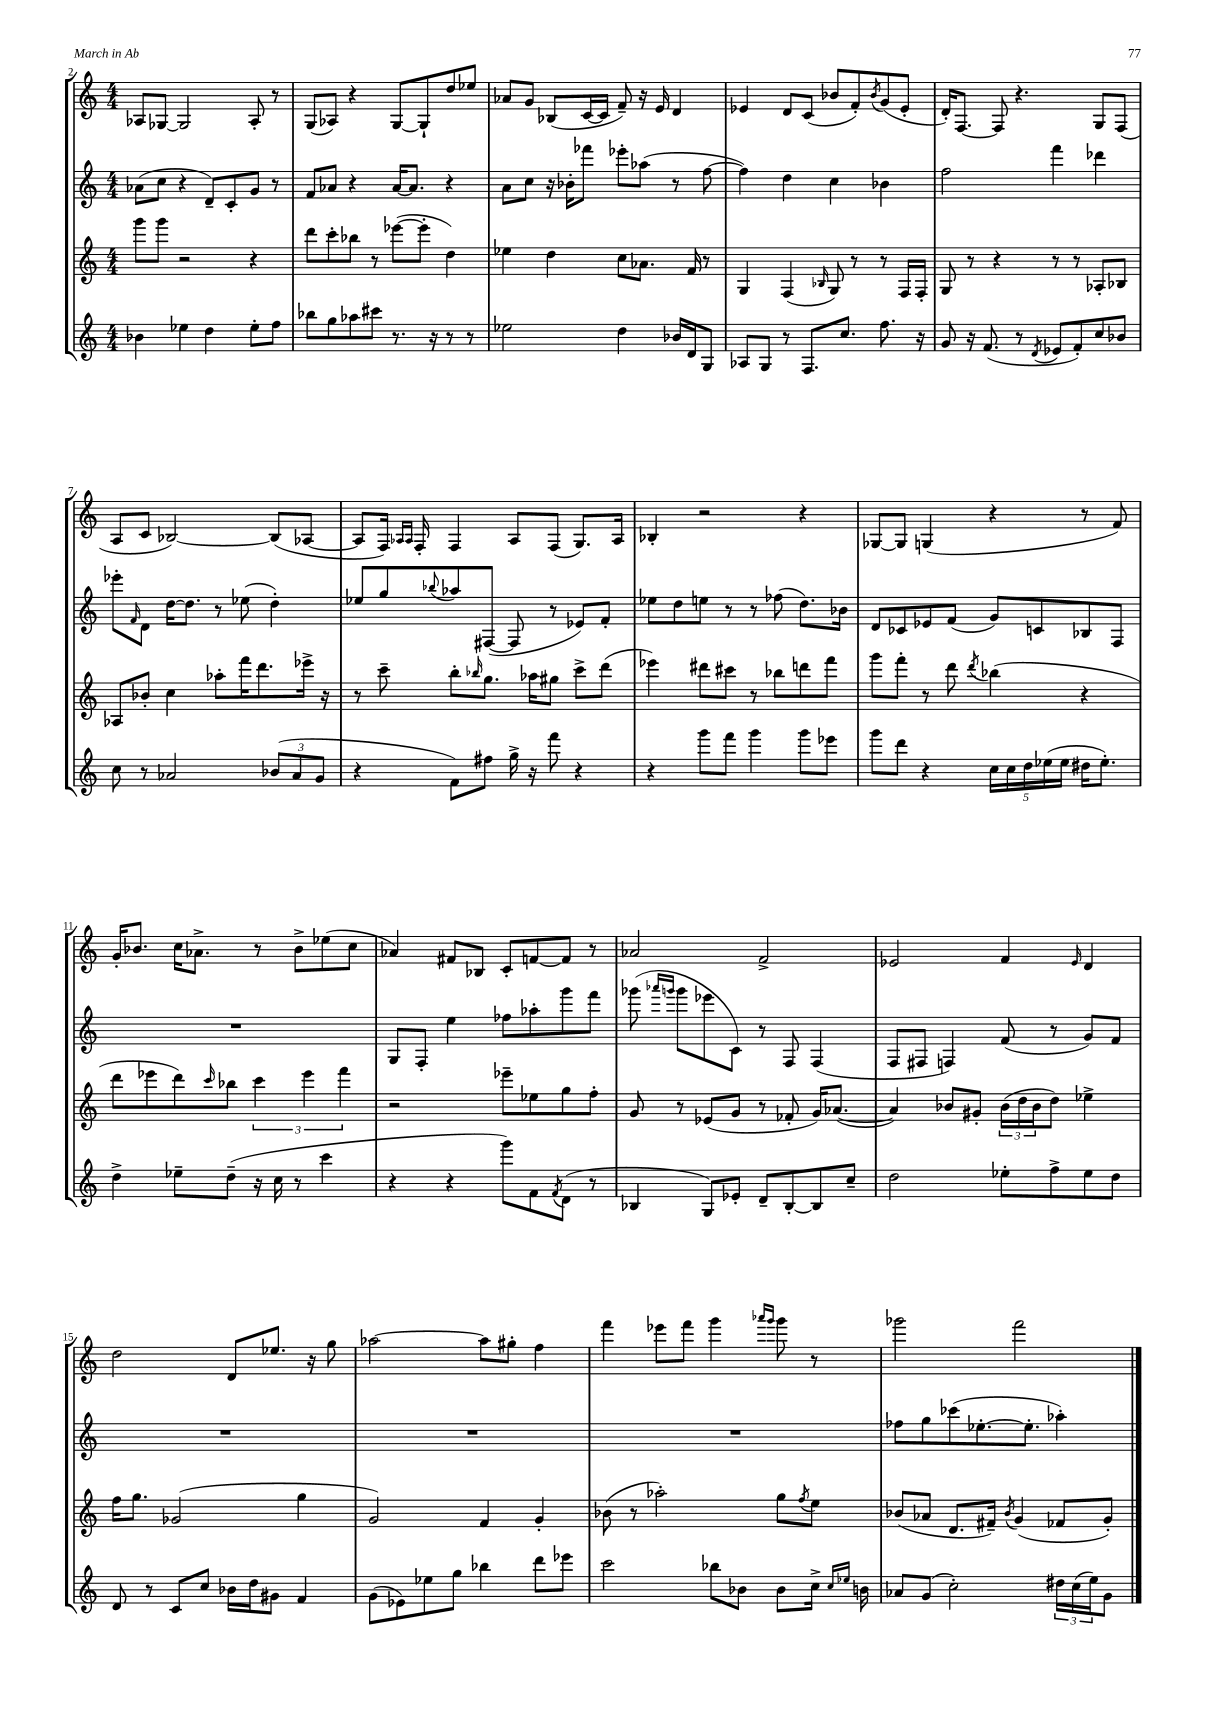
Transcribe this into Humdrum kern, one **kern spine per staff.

**kern	**kern	**kern	**kern
*part4	*part3	*part2	*part1
*staff4	*staff3	*staff2	*staff1
*clefG2	*clefG2	*clefG2	*clefG2
*k[]	*k[]	*k[]	*k[]
*M4/4	*M4/4	*M4/4	*M4/4
=2	=2	=2	=2
4b-X\	8ggg\L	(8a-X\L	8A-X/L
.	8ggg\J	8cc\J	[8G-X/J
4ee-X\	2r	4r	2G-/]
4dd\	.	8d~/L)	.
.	.	8c'/	.
8ee-'\L	4r	8g/J	8A-'/
8ff\J	.	8r	8r
=3	=3	=3	=3
8bb-X\L	8ddd\L	8f/L	(8G/L
8gg\	8ccc'\	8a-X/J	8A-X/J)
8aa-X\	8bb-X\J	4r	4r
8ccc#X\J	8r	.	.
8.r	([8eee-X\L	[16a-/KL	[8G/L
.	.	8.a-/J]	.
.	8eee-'\J]	.	8G`/]
16r	.	.	.
8r	4dd\)	4r	8dd/
8r	.	.	8ee-X/J
=4	=4	=4	=4
2ee-X\	4ee-X\	8a\L	8a-X/L
.	.	8cc\J	8g/J
.	4dd\	16r	(8B-X/L
.	.	16b-X'\KL	.
.	.	8fff-X\J	[16c/L
.	.	.	16c/JJ]
4dd\	8cc\L	8eee-X'\L	8f~/)
.	8.a-X\J	(8aa-X\J	16r
.	.	.	16e/
16b-X/LL	.	8r	4d/
16d/J	16f/	.	.
8G/J	8r	[8ff\	.
=5	=5	=5	=5
8A-X/L	4G/	4ff\])	4e-X/
8G/J	.	.	.
8r	(4F/	4dd\	8d/L
8.F/L	.	.	(8c/J
.	16qqB-X/	.	.
.	8G/)	4cc\	8b-X/L
8.cc/J	.	.	.
.	8r	.	8f'/)
.	.	.	8qb-/
8.ff\	8r	4b-X\	(8g/
.	16F/LL	.	8e-'/J
16r	16F'/JJ	.	.
=6	=6	=6	=6
8g/	8G/	2ff\	16d'/KL)
.	.	.	[8.F/J
16r	8r	.	.
(8.f/	.	.	.
.	4r	.	8F/]
8r	.	.	4.r
8qd/	.	.	.
8e-X/L	8r	4fff\	.
8f'/)	8r	.	.
8cc/	8A-X'/L	4ddd-X\	8G/L
8b-X/J	8B-X/J	.	(8F/J
!!LO:LB:g=z
=7	=7	=7	=7
8cc\	8A-X/L	8eee-X'\L	8A/L
.	.	16qqf/	.
8r	8b-X'/J	8d\J	8c/J
2a-X/	4cc\	[16dd\KL	[2B-X/)
.	.	8.dd\J]	.
.	8aa-X'\L	8r	.
.	16fff\K	(8ee-X\	.
.	8.ddd\	.	.
(12b-X/L	.	4dd'\)	(8B-/L]
12a-/	.	.	.
.	16eee-X^\Jk	.	[8A-X/J
12g/J	.	.	.
.	16r	.	.
=8	=8	=8	=8
4r	8r	8ee-X/L	8A-/L]
.	8ccc~\	8gg/	16F/Jk)
.	.	.	16qqA-X/LL
.	.	.	16qqA-/JJ
.	.	.	16F'/
.	.	8qqbb-X/	.
8f\L)	8bb'\L	8aa-X/	4F/
.	16qqbb-X/	.	.
8ff#X\J	8.gg\J	([8F#X/J	.
16gg^\	.	8F#/]	8A-/L
16r	16aa-X\KL	.	.
8fff\	8gg#X\J	8r	(8F/J
4r	8ccc^\L	8e-X/L)	8.G/L)
.	(8ddd\J	8f'/J	.
.	.	.	16A-/Jk
=9	=9	=9	=9
4r	4eee-X\)	8ee-X\L	4B-X'/
.	.	8dd\	.
8ggg\L	8ddd#X\L	8een\J	2r
8fff\J	8ccc#X\J	8r	.
4ggg\	8r	8r	.
.	8bb-X\L	(8ff-X\	.
8ggg\L	8dddn\	8.dd\L)	4r
8eee-X\J	8fff\J	.	.
.	.	16b-X\Jk	.
=10	=10	=10	=10
8ggg\L	8ggg\L	8d/L	[8G-X/L
8ddd\J	8fff'\J	8c-X/	8G-/J]
4r	8r	8e-X/	(4Gn/
.	8ddd\	(8f/J	.
.	8qddd/	.	.
20cc\LL	(4bb-X\	8g/L)	4r
20cc\	.	.	.
20dd\	.	.	.
.	.	8cn/	.
(20ee-X\	.	.	.
20ee-\JJ	.	.	.
16dd#X\KL	4r	8B-X/	8r
8.ee-'\J)	.	.	.
.	.	8F/J	8f/)
!!LO:LB:g=z
=11	=11	=11	=11
4dd^\	8ddd\L	1r	16g'/KL
.	.	.	8.b-X/J
.	8eee-X\	.	.
8ee-X~\L	8ddd\)	.	16cc\KL
.	.	.	8.a-X^\J
.	16qqccc/	.	.
(8dd~\J	8bb-X\J	.	.
16r	6ccc\	.	8r
16cc\	.	.	.
8r	.	.	8b-^\L
.	6eee-\	.	.
4ccc\	.	.	(8ee-X\
.	6fff\	.	.
.	.	.	8cc\J
=12	=12	=12	=12
4r	2r	8G/L	4a-X/)
.	.	8F'/J	.
4r	.	4ee\	8f#X/L
.	.	.	8B-X/J
8ggg\L)	8eee-X~\L	8ff-X\L	8c'/L
8f\	8ee-X\	8aa-X'\	[8fn/
8qf/	.	.	.
(8d\J	8gg\	8ggg\	8f/J]
8r	8ff'\J	8fff\J	8r
=13	=13	=13	=13
4B-X/	8g/	(8ggg-X\	2a-X/
.	.	16qqaaa-X/LL	.
.	.	16qqgggn/JJ	.
.	8r	8ggg\L	.
8G/L)	(8e-X/L	8eee-X\	.
8e-X'/J	8g/J	8c\J)	.
8d~/L	8r	8r	2f^/
[8B-'/	8f-X'/	8F/	.
8B-/]	16g/KL)	(4F/	.
.	([8.a-X/J	.	.
8cc~/J	.	.	.
=14	=14	=14	=14
2dd\	4a-/])	8F/L	2e-X/
.	.	8F#X/J	.
.	8b-X/L	4Fn/)	.
.	8g#X'/J	.	.
8ee-X'\L	(24b-\LL	(8f/	4f/
.	24dd\	.	.
.	24b-\J	.	.
8ff^\	8dd\J)	8r	.
.	.	.	16qqe-/
8ee-\	4ee-X^\	8g/L)	4d/
8dd\J	.	8f/J	.
!!LO:LB:g=z
=15	=15	=15	=15
8d/	16ff\KL	1r	2dd\
.	8.gg\J	.	.
8r	.	.	.
8c/L	(2g-X/	.	.
8cc/J	.	.	.
16b-X\LL	.	.	8d/L
16dd\J	.	.	.
8g#X\J	.	.	8.ee-X/J
4f/	4gg\	.	.
.	.	.	16r
.	.	.	8gg\
=16	=16	=16	=16
(8g\L	2g/)	1r	[2aa-X\
8e-X\)	.	.	.
8ee-X\	.	.	.
8gg\J	.	.	.
4bb-X\	4f/	.	8aa-\L]
.	.	.	8gg#X'\J
8ddd\L	4g'/	.	4ff\
8eee-X\J	.	.	.
=17	=17	=17	=17
2ccc\	(8b-X\	1r	4fff\
.	8r	.	.
.	2aa-X'\)	.	8eee-X\L
.	.	.	8fff\J
8bb-X\L	.	.	4ggg\
8b-X\J	.	.	.
.	.	.	16qqaaa-X/LL
.	.	.	16qqggg/JJ
8b-\L	8gg\L	.	8ggg\
.	8qff/	.	.
16cc^\Jk	8ee\J	.	8r
16qqcc/LL	.	.	.
16qqee-X/JJ	.	.	.
16bn\	.	.	.
=18	=18	=18	=18
8a-X/L	(8b-X/L	8ff-X\L	2ggg-X\
(8g/J	8a-X/J	8gg\	.
2cc'\)	8.d/L	(8ccc-X\	.
.	.	[8.ee-X'\	.
.	16f#X~/Jk)	.	.
.	8qb-/	.	.
.	(4g/	.	2fff\
.	.	8.ee-'\J]	.
24dd#X\LL	8f-X/L	4aa-X'\)	.
(24cc\	.	.	.
24ee\J)	.	.	.
8g\J	8g'/J)	.	.
==	==	==	==
*-	*-	*-	*-
